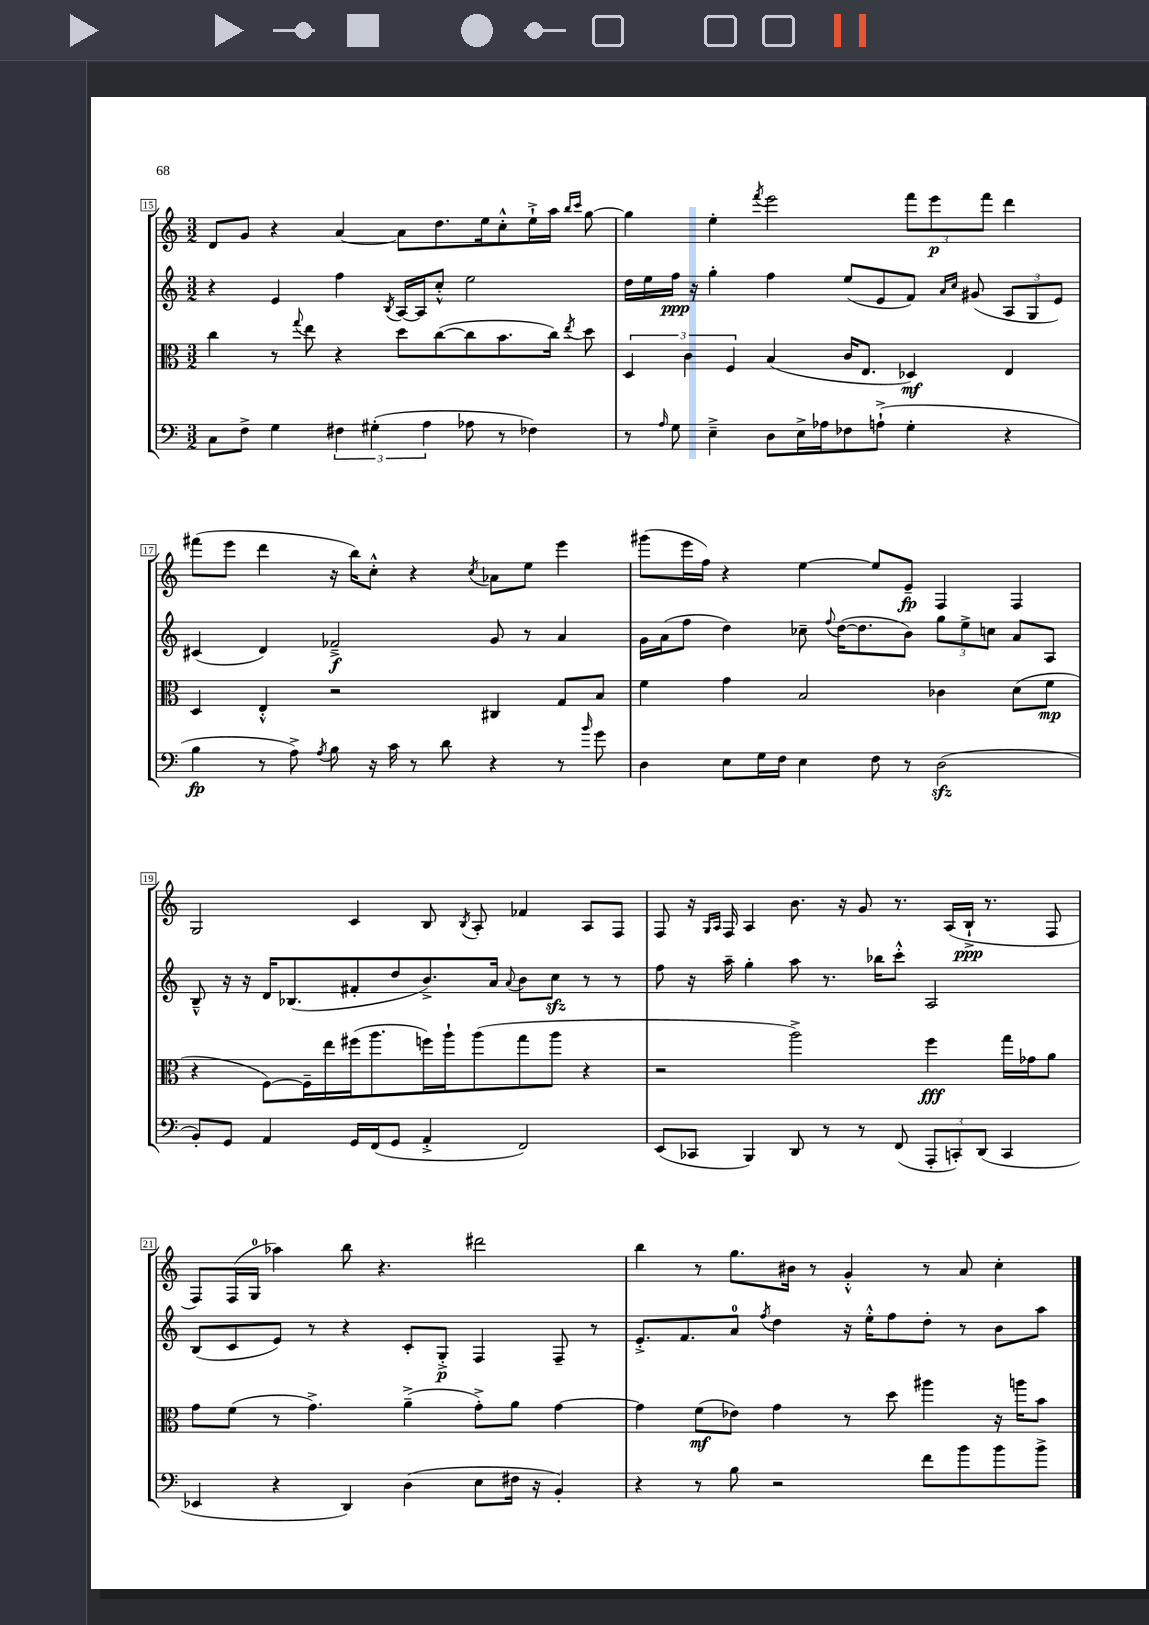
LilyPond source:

<<
\new StaffGroup <<
\new Staff = "s0" {
    \clef treble \key c \major \numericTimeSignature \time 3/2
    \autoBeamOff d'8[ g'8] r4 a'4~ a'8[ d''8. e''16 c''8-.-^ e''16-!-> a''16] \grace { b''16[ c'''16] } g''8~ |
    g''4 e''4-. \acciaccatura { f'''8 } e'''2 \tuplet 3/2 { f'''8[ e'''8\p f'''8] } d'''4 |
    fis'''8[( e'''8] d'''4 r16 b''16[) c''8]-.-^ r4 \acciaccatura { c''8 } aes'8[ e''8] e'''4 |
    gis'''8[( e'''16 f''16]) r4 e''4~ e''8[ e'8]--\fp f4 f4 |
    g2 c'4 b8 \acciaccatura { b8 } a8-. fes'4 a8[ f8] |
    f8 r16 \grace { g16[ a16] } f16 a4 b'8. r16 g'8 r8. a16[( b16]-!->\ppp r8. f8 |
    f8[) f16( g16]-0 aes''4) b''8 r4. dis'''2 |
    b''4 r8 g''8.[ bis'16] r8 g'4-.-^ r8 a'8 c''4-. \bar "|." |
}
\new Staff = "s1" {
    \clef treble \key c \major \numericTimeSignature \time 3/2
    \autoBeamOff r4 e'4 f''4 \acciaccatura { b8 } a16[~ a16 c''8]-.-^ e''2 |
    d''16[ e''16 f''16]\ppp r16 g''4-. f''4 e''8[( e'8 f'8]) \grace { a'16[ c''16] } gis'8( \tuplet 3/2 { a8[ g8 e'8]) } |
    cis'4( d'4) fes'2--->\f g'8 r8 a'4 |
    g'16[ a'16( f''8] d''4) ces''8-- \appoggiatura { f''8 } d''16[~( d''8. b'8]) \tuplet 3/2 { g''8[ e''8-> c''8] } a'8[ a8] |
    b8---^ r16 r16 d'16[ bes8.( fis'8-. d''8 b'8.->) a'16] \appoggiatura { a'8 } b'8[ c''8]\sfz r8 r8 |
    f''8 r16 a''16-- g''4-. a''8 r8. bes''16[ c'''8]-.-^ a2 |
    b8[( c'8 e'8]) r8 r4 c'8[-. g8]-.->\p f4 f8-- r8 |
    e'8.[-.-> f'8. a'8]-0 \acciaccatura { f''8 } d''4 r16 e''16[-.-^ f''8 d''8]-. r8 b'8[ a''8] \bar "|." |
}
\new Staff = "s2" {
    \clef alto \key c \major \numericTimeSignature \time 3/2
    \autoBeamOff c''4 r8 \appoggiatura { g''8 } e''8 r4 d''8[ c''8~( c''8 b'8. c''16]) \acciaccatura { e''8 } d''8 |
    \tuplet 3/2 { d4 c'4 f4 } b4( c'16[ e8.] des4\mf) e4 |
    d4 e4-.-^ r2 cis4 g8[ b8] |
    f'4 g'4 b2 ces'4 d'8[( f'8]\mp |
    r4 f8[~) f16-- e''16 fis''16( a''8. f''16) a''16-! a''8( g''8 a''8] r4 |
    r2 a''2->) f''4\fff g''16[ ges'16 a'8] |
    g'8[ f'8]( r8 g'4.->) a'4--->( g'8[-.->) a'8] g'4~ |
    g'4 f'8[\mf( ees'8]) g'4 r8 d''8 ais''4 r16 a''16[ b'8] \bar "|." |
}
\new Staff = "s3" {
    \clef bass \key c \major \numericTimeSignature \time 3/2
    \autoBeamOff c8[ f8]-> g4 \tuplet 3/2 { fis4 gis4-.( a4 } aes8 r8 fes4) |
    r8 \grace { a16 } g8 e4---> d8[ e16-> aes16 fes8 a8]-!->( g4-. r4 |
    b4\fp r8 a8->) \acciaccatura { a8 } b8 r16 c'16 r8 d'8 r4 r8 \grace { b'16 } g'8 |
    d4 e8[ g16 f16] e4 f8 r8 d2\sfz( |
    b,8[-.) g,8] a,4 g,16[ f,16( g,8] a,4-.-> f,2) |
    e,8[( ces,8] b,,4) d,8 r8 r8 f,8( \tuplet 3/2 { a,,8[-. c,8-.) d,8]( } c,4 |
    ees,4 r4 d,4) d4( e8[ fis16] r16 b,4-.) |
    r4 r8 b8 r2 f'8[ b'8 b'8 b'8]-> \bar "|." |
}
>>
>>
\layout { \context { \Score currentBarNumber = #15 \override BarNumber.stencil = #(make-stencil-boxer 0.1 0.3 ly:text-interface::print) } }
